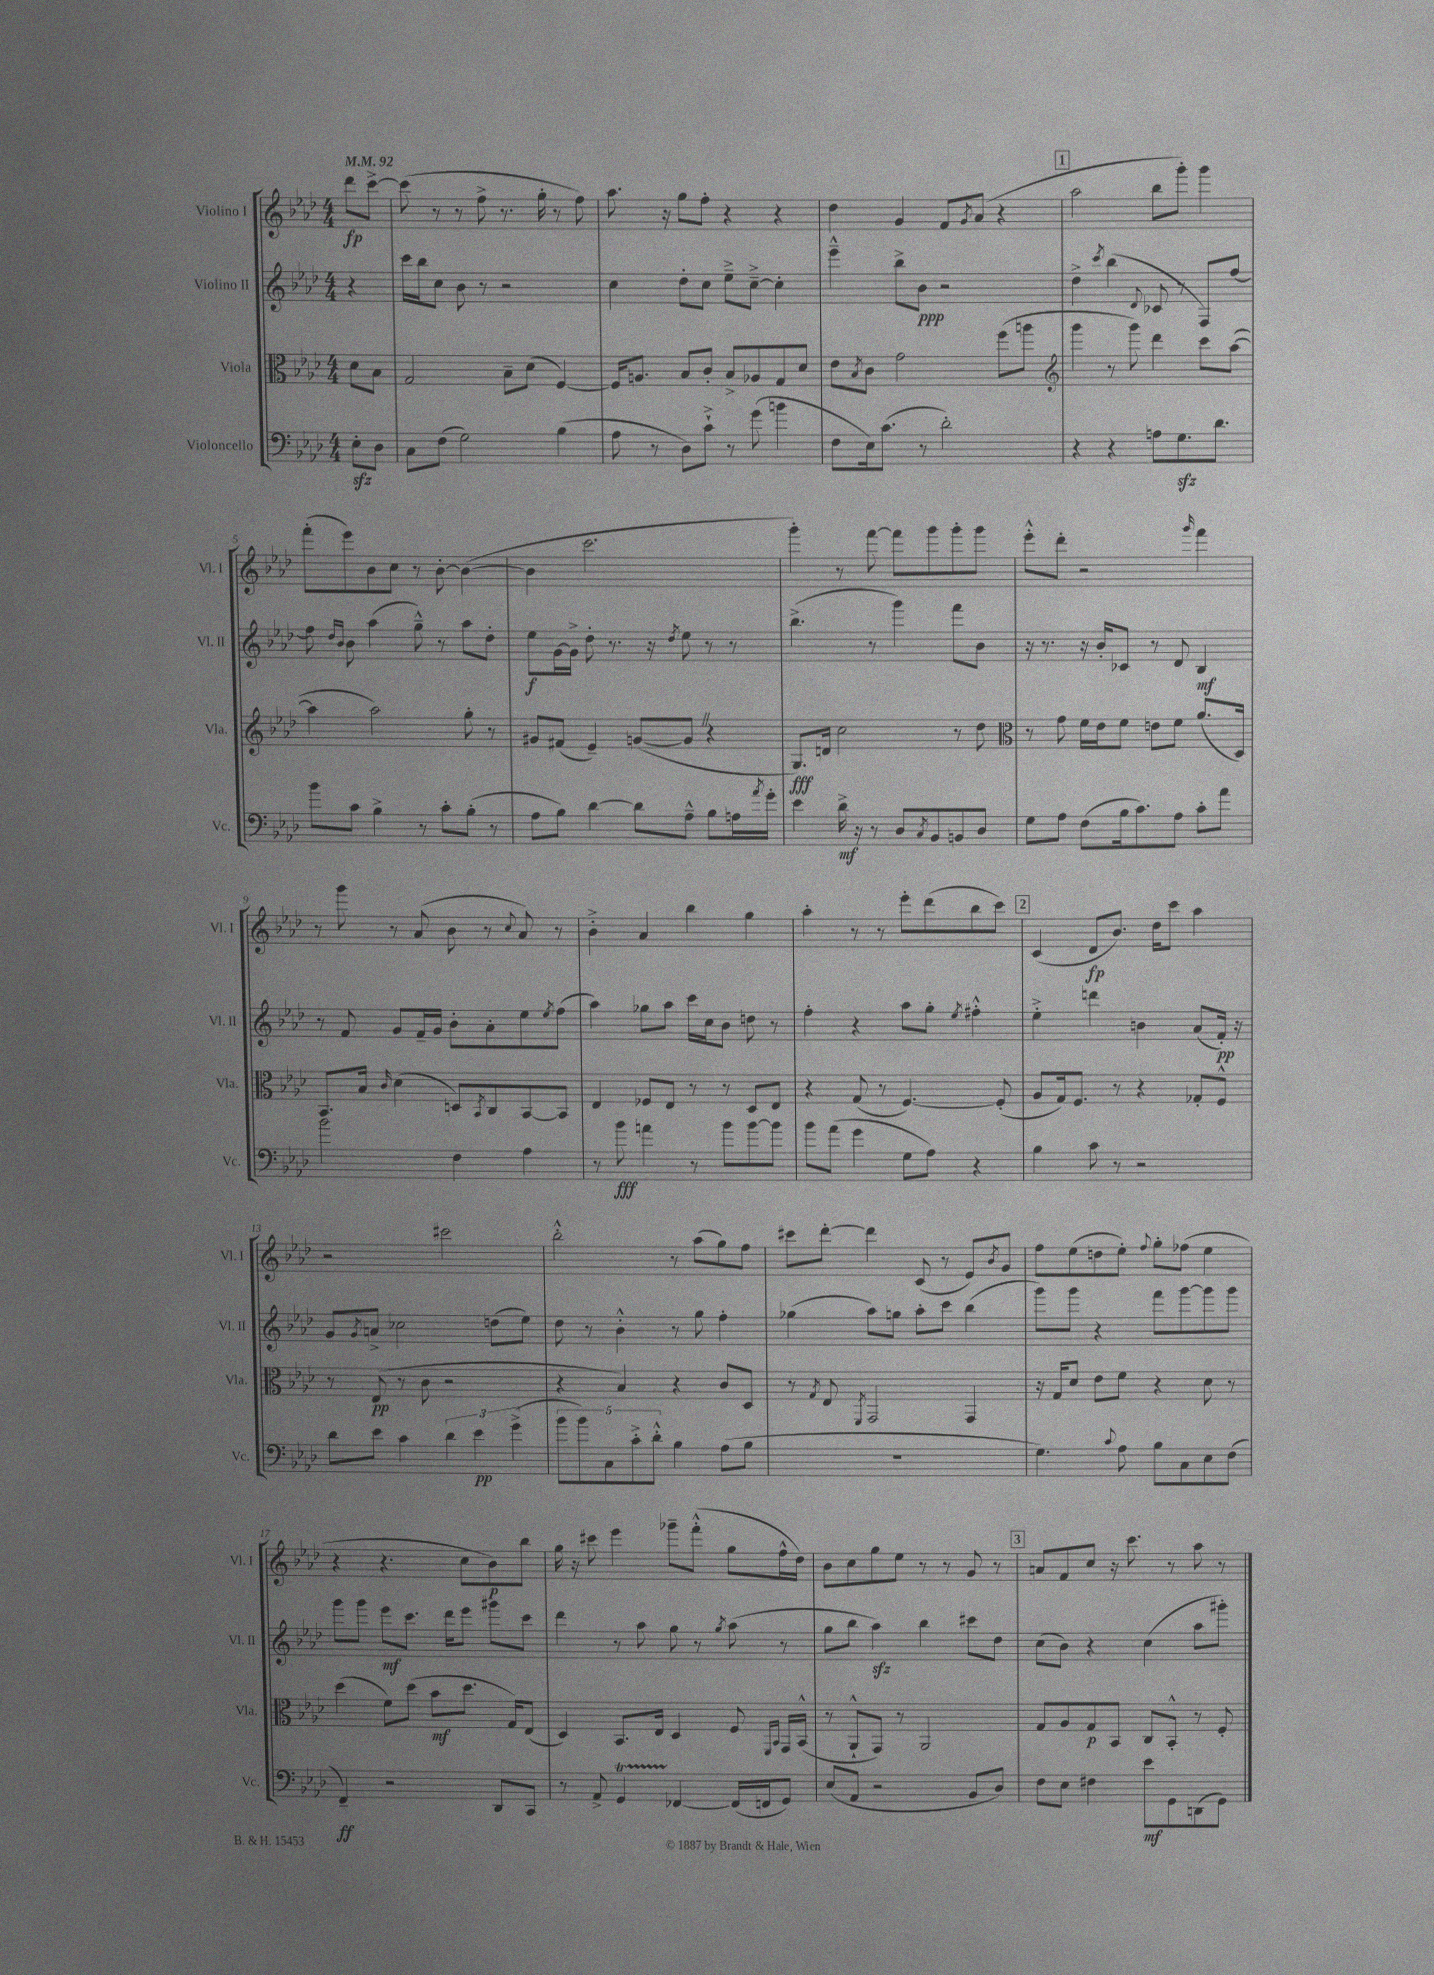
<<
\new StaffGroup <<
\new Staff = "s0" \with { instrumentName = "Violino I" shortInstrumentName = "Vl. I" } {
    \clef treble \key aes \major \numericTimeSignature \time 4/4 \partial 4 \tempo 4 = 92
    des'''8\fp c'''8~-> |
    c'''8( r8 r8 f''8-> r8. g''16-. r8 f''8) |
    aes''8. r16 g''8 f''8-. r4 r4 |
    des''4 g'4 f'8 \acciaccatura { g'8 } aes'8( r4 |
    \mark \markup { \box "1" } aes''2 bes''8 g'''8-.) g'''4 |
    f'''8-.( ees'''8) bes'8 c''8 r8 bes'8~-. bes'4~( |
    bes'4 c'''2. |
    g'''4-.) r8 f'''8~ f'''8 g'''8 g'''8-. g'''8 |
    ees'''8-.-^ des'''8-. r2 \grace { g'''16 } f'''4 |
    r8 g'''8 r8 aes'8( bes'8 r8 \appoggiatura { c''8 } aes'8) r8 |
    bes'4-.-> aes'4 bes''4 g''4 |
    aes''4-. r8 r8 ees'''8-. des'''8( bes''8 c'''8) |
    \mark \markup { \box "2" } c'4( des'8\fp bes'8.) des''16 c'''8 aes''4 |
    r2 cis'''2 |
    bes''2-.-^ r8 aes''8( g''8) f''8 |
    cis'''8 des'''8~-. des'''4 c'8( r8 ees'8) \acciaccatura { bes'8 } g'8 |
    f''8 ees''8( d''8 ees''8-.) \appoggiatura { f''8 } g''8-. fes''8( ees''4 |
    r4 r4. c''8 bes'8\p) bes''8 |
    g''16 r16 cis'''8 ees'''4 ges'''8-- f'''8-.-^( g''8 f''16-^ des''16) |
    bes'8 c''8 g''8 ees''8 r8 r8 g'8 r8 |
    \mark \markup { \box "3" } a'8 f'8 c''8 r16 c'''8. r8 aes''8 r8 \bar "|." |
}
\new Staff = "s1" \with { instrumentName = "Violino II" shortInstrumentName = "Vl. II" } {
    \clef treble \key aes \major \numericTimeSignature \time 4/4 \partial 4
    r4 |
    c'''16 bes''16 c''8 bes'8 r8 r2 |
    c''4 des''8-. c''8 ees''8---> c''8~---> c''4-. |
    ees'''4---^ bes''8-> bes'8\ppp r2 |
    \mark \markup { \box "1" } des''4-> \acciaccatura { c'''8 } bes''4( \appoggiatura { des'8 } ces'8 r8 f8) f''8~ |
    f''8 \grace { des''16 bes'16 } bes'8 aes''4( g''8---^) r8 aes''8 des''8-. |
    ees''8\f g'16~ g'16-> des''8-. r8. r16 \acciaccatura { des''8 } ees''8 r8 r8 |
    bes''4.->( r8 g'''4) f'''8 bes'8 |
    r16 r8. r16 bes'16-. ces'8 r8 des'8 bes4\mf |
    r8 f'8 g'8 f'16-- g'16 bes'8-. aes'8-. ees''8 \acciaccatura { ees''8 } f''8( |
    aes''4) ges''8 aes''8 c'''16 c''16 bes'8 d''8 r8 |
    f''4-. r4 aes''8 g''8-. \acciaccatura { ees''8 } fis''4-.-^ |
    \mark \markup { \box "2" } ees''4-.-> d'''4 b'4 aes'8( f'16-.\pp) r16 |
    g'8 \acciaccatura { g'8 } a'8-> ces''2 d''8( ees''8) |
    des''8 r8 bes'4-.-^ r8 g''8 f''4-. |
    ges''4( aes''8) g''8 aes''8-. c'''8 bes''4( |
    g'''8) g'''8 r4 f'''8 g'''8~ g'''8 g'''8 |
    g'''8 g'''8 ees'''8\mf c'''8. des'''16 ees'''8 gis'''8 c'''8 |
    des'''4 r8 aes''8 g''8 r8 \acciaccatura { g''8 } aes''8( r8 |
    g''8 bes''8 aes''4\sfz) bes''4 cis'''8 des''8 |
    \mark \markup { \box "3" } c''8( bes'8) r4 c''4( aes''8 gis'''8-.) \bar "|." |
}
\new Staff = "s2" \with { instrumentName = "Viola" shortInstrumentName = "Vla." } {
    \clef alto \key aes \major \numericTimeSignature \time 4/4 \partial 4
    des'8 bes8 |
    g2 bes8-- des'8( f4~) |
    f16 a8. bes8 c'8-. bes8-> aes8 g8 des'8 |
    ees'8 \acciaccatura { bes8 } c'8 g'2 f''8( a''8 |
    \mark \markup { \box "1" } \clef treble g'''4 r8 g'''8) des'''4 c'''8 aes''8~( |
    aes''4 aes''2) g''8-. r8 |
    gis'8 fis'8( ees'4--) g'8~( g'8 \once \override BreathingSign.text = \markup { \musicglyph "scripts.caesura.straight" } \breathe r4 |
    g8.\fff) d'16 c''2 r8 des''8 |
    \clef alto r8 g'8 f'16 ees'16 f'8 e'8 f'8 aes'8.( des16) |
    bes,8. bes16 \grace { c'16 } des'4( d8) \acciaccatura { bes,8 } c8 bes,8~ bes,8 |
    ees4 fes8 ees8 r8 r8 des8 ees8 |
    r4 g8( r8 f4.~) f8-.( |
    \mark \markup { \box "2" } aes8 g16) f8. r8 r4 ges8-. f8-^ |
    r8 ees8\pp( r8 c'8 r2 |
    r4 bes4) r4 c'8 des8 |
    r8 \acciaccatura { g8 } ees8 \acciaccatura { f,8 } g,2 g,4 |
    r16 g16 des'8 ees'8 f'8 r4 des'8 r8 |
    des''4( f'8) des''8( bes'8\mf des''8. g16) ees8( |
    des4) bes,8. ees16 des4 f8 \grace { f,16 bes,16 } g,16 bes,16-^( |
    r8 aes,8-!-^ g,8) r8 aes,2 |
    \mark \markup { \box "3" } g8 aes8 g8\p bes,8 c8 bes,8-.-^ r8 f8-. \bar "|." |
}
\new Staff = "s3" \with { instrumentName = "Violoncello" shortInstrumentName = "Vc." } {
    \clef bass \key aes \major \numericTimeSignature \time 4/4 \partial 4
    ees8-.\sfz des8 |
    c8 f8( g2) bes4( |
    aes8 r8 des8) c'8-!-> r8 g'8( b'4 |
    f8 ees16) c'8.( r8 des'2-.) |
    \mark \markup { \box "1" } r4 r4 a8 g8.\sfz des'8. |
    bes'8 c'8 bes4-> r8 c'8-. bes8-.( r8 |
    aes8 bes8) des'4~ des'8 aes8---^ bes8 a16 \acciaccatura { aes'8 } g'16-. |
    ees'4 des'16->\mf r16 r8 des8 \acciaccatura { c8 } bes,8 b,8 des8 |
    g8 aes8 f8( bes16 c'8.) aes8 c'8-. aes'8 |
    bes'2 f4 aes4 |
    r8 bes'8\fff a'4 r8 bes'8 bes'8~ bes'8 |
    bes'8 aes'8( g'4 g8 aes8) r4 |
    \mark \markup { \box "2" } bes4 c'8 r8 r2 |
    des'8 ees'8 c'4 \tuplet 3/2 { des'4 ees'4\pp g'4->( } |
    \tuplet 5/4 { bes'8 bes'8) c8 c'8-.-> des'8-.-^ } bes4 aes8( bes8 |
    R1 |
    g4.) \appoggiatura { c'8 } aes8 bes8 c8 ees8 f8( |
    f,4--\ff) r2 des,8 c,8 |
    r8 aes,8-> g,4\startTrillSpan fes,4~\stopTrillSpan fes,16( f,16 g,8) |
    ees8( aes,8 r2 bes,8 des8) |
    \mark \markup { \box "3" } f8 ees8 fis4 ees'8\mf g,8 d,8( g,8) \bar "|." |
}
>>
>>
